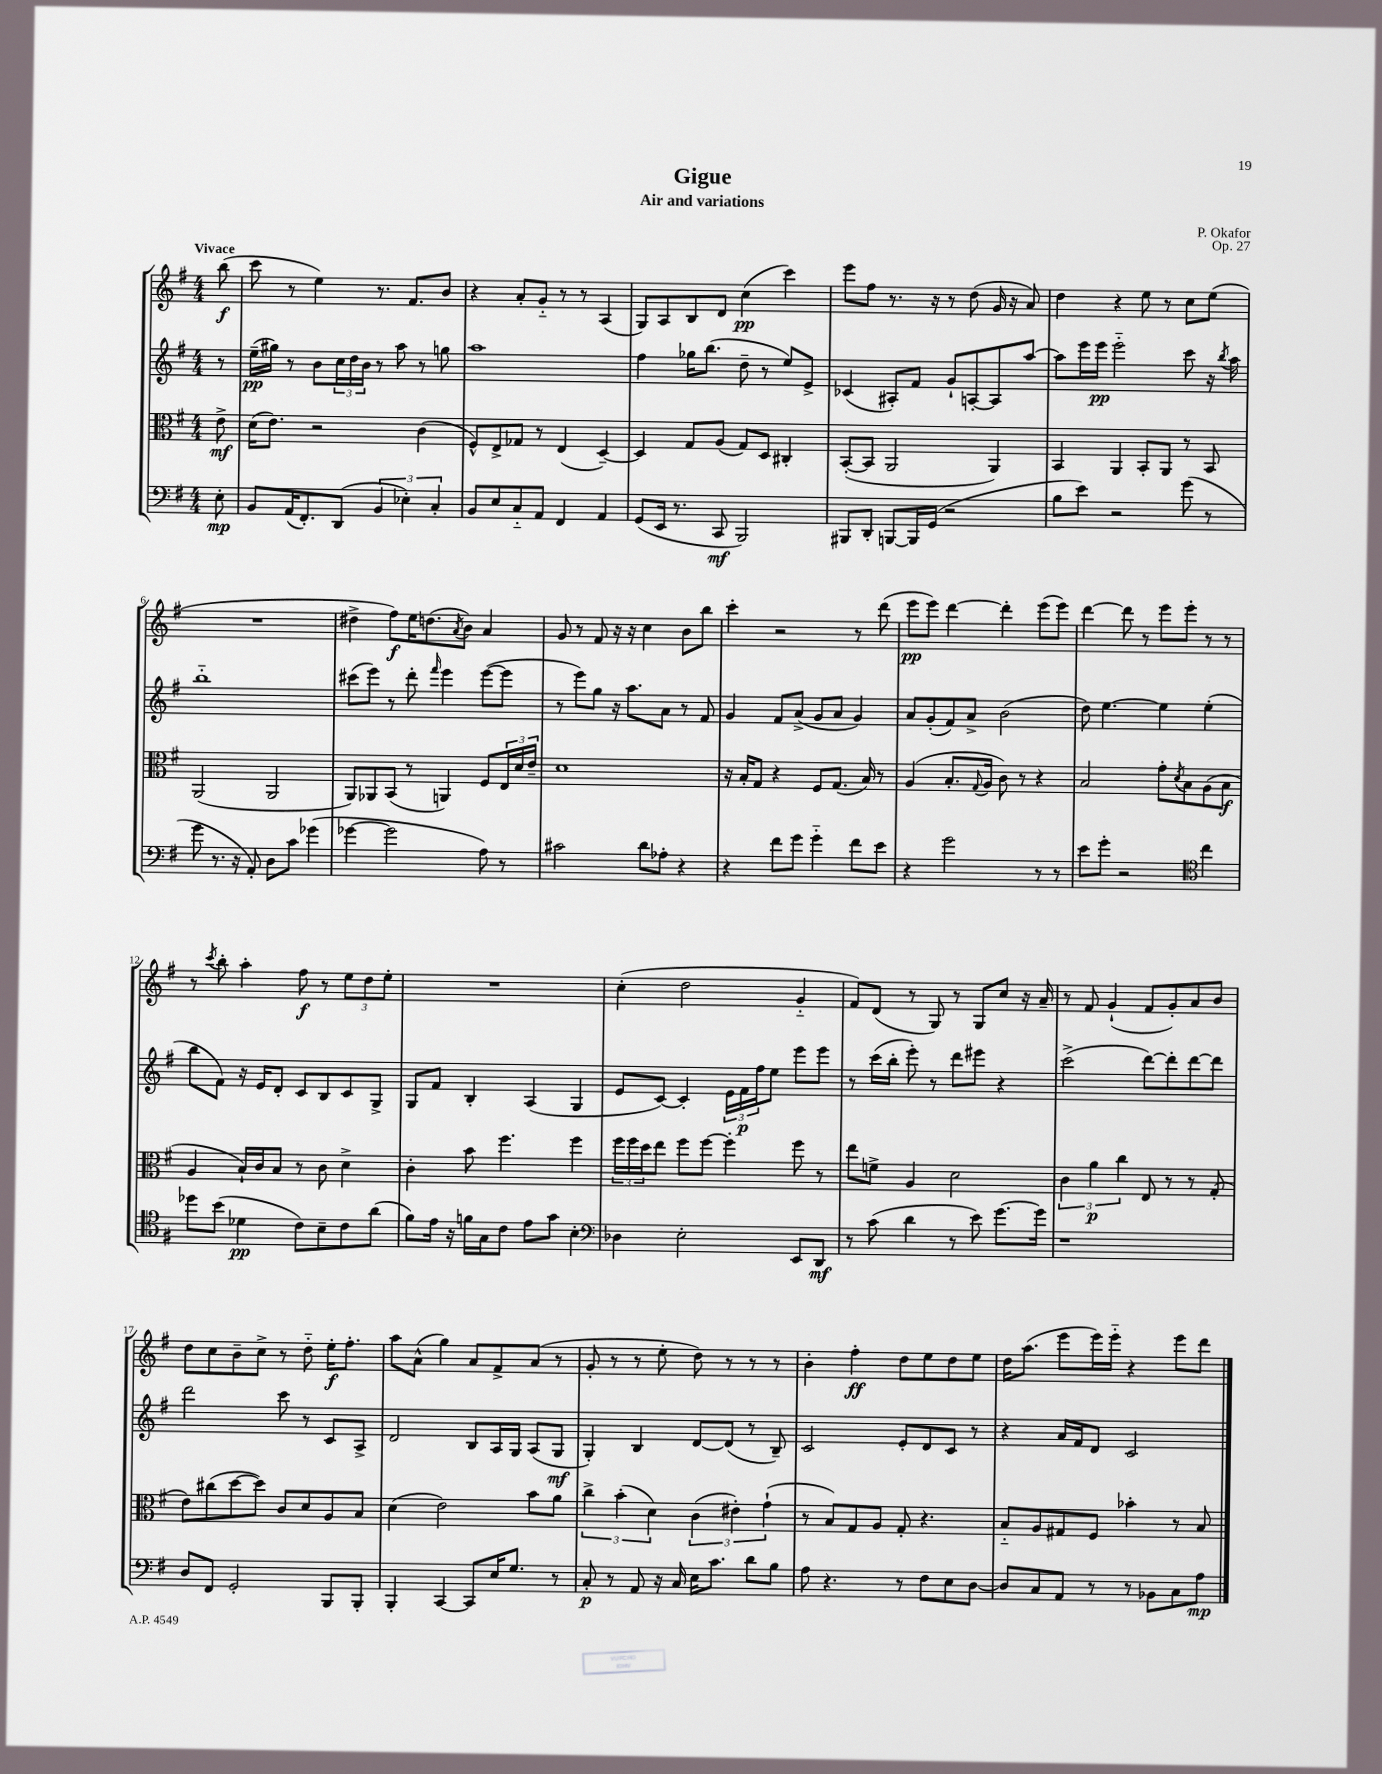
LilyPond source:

\header { title = "Gigue" composer = "P. Okafor" subtitle = "Air and variations" opus = "Op. 27" }
<<
\new StaffGroup <<
\new Staff = "s0" {
    \clef treble \key g \major \numericTimeSignature \time 4/4 \partial 8 \tempo "Vivace"
    b''8\f( |
    c'''8 r8 e''4) r8. fis'8. b'8 |
    r4 a'8-. g'8-_ r8 r8 a4( |
    g8) a8 b8 d'8 c''4\pp( c'''4) |
    e'''8 fis''8 r8. r16 r8 d''8( g'16 r16 a'8) |
    d''4 r4 e''8 r8 c''8 e''8( |
    R1 |
    dis''4-> fis''8\f) e''16 d''8.( \acciaccatura { a'8 } b'8) a'4 |
    g'8 r8 fis'8 r16 r16 c''4 b'8 b''8 |
    c'''4-. r2 r8 d'''8( |
    e'''8\pp e'''8) d'''4~ d'''4-. e'''8( e'''8) |
    d'''4~ d'''8 r8 e'''8 e'''8-. r8 r8 |
    r8 \acciaccatura { c'''8 } b''8-. a''4-. fis''8\f r8 \tuplet 3/2 { e''8 d''8 e''8-. } |
    R1 |
    c''4-.( d''2 g'4-_ |
    fis'8) d'8( r8 g8) r8 g8 c''8 r16 a'16-- |
    r8 fis'8 g'4-!( fis'8 g'8-.) a'8 b'8 |
    d''8 c''8 b'8-- c''8-> r8 d''8-_ e''16-.\f fis''8.-. |
    a''8 a'8-^( g''4) a'8 fis'8-> a'8( r8 |
    g'8-. r8 r8 e''8-. d''8) r8 r8 r8 |
    b'4-. fis''4-.\ff d''8 e''8 d''8 e''8 |
    d''16 a''8.( e'''8 e'''16) e'''16-_ r4 e'''8 d'''8 \bar "|." |
}
\new Staff = "s1" {
    \clef treble \key g \major \numericTimeSignature \time 4/4 \partial 8
    r8 |
    e''16--\pp( gis''16) r8 b'8 \tuplet 3/2 { c''16 d''16 b'16 } r8 a''8 r8 g''8 |
    a''1 |
    fis''4 ges''16 b''8.( d''8-- r8 e''8) e'8-> |
    ces'4( ais8-.) fis'8 g'8-! a8~-. a8 a''8~ |
    a''8 e'''16 e'''16\pp e'''2-_ c'''8 r16 \acciaccatura { b''8 } a''16 |
    b''1-_ |
    cis'''8( e'''8) r8 d'''8-. \grace { fis'''16 } e'''4 e'''8~( e'''8 |
    r8 e'''8) g''8 r16 a''8. a'8 r8 fis'8 |
    g'4 fis'8 a'8->( g'8 a'8 g'4) |
    a'8 g'8-.( fis'8) a'8-> b'2( |
    d''8) e''4.~ e''4 e''4-.( |
    b''8 fis'8) r16 e'16 d'8-. c'8 b8 c'8 g8-> |
    g8 fis'8 b4-. a4( g4 |
    e'8 c'8~) c'4-. \tuplet 3/2 { e'16 fis'16\p fis''16 } e''8 e'''8 e'''8 |
    r8 c'''16( b''16-. e'''8-.) r8 d'''8 eis'''8 r4 |
    c'''2->( d'''8~) d'''8-. d'''8~ d'''8 |
    d'''2 c'''8 r8 c'8 a8-> |
    d'2 b8 a16 g16 a8( g8\mf |
    g4-.) b4 d'8~ d'8( r8 b8--) |
    c'2 e'8-. d'8 c'8 r8 |
    r4 a'16 fis'16 d'8 c'2 \bar "|." |
}
\new Staff = "s2" {
    \clef alto \key g \major \numericTimeSignature \time 4/4 \partial 8
    e'8->\mf |
    d'16( e'8.) r2 c'4( |
    fis8-^) e8-> ges8 r8 e4( d4~--) |
    d4 g8 a8( g8) d8 cis4-. |
    b,8~-.( b,8 a,2 a,4) |
    b,4 a,4 b,8-. a,8 r8 b,8 |
    a,2( a,2 |
    a,8) aes,8 b,8( r8 a,4) fis8 \tuplet 3/2 { e16 d'16 e'16-- } |
    d'1 |
    r16 b16-. g8 r4 fis8 g8.( b16) r8 |
    a4( b8.-. \appoggiatura { g8 } a16 c'8) r8 r4 |
    b2 g'8-. \acciaccatura { d'8 } b8 a8( b8\f |
    a4 b16-!) c'16 b8 r8 c'8 d'4-> |
    c'4-. b'8 fis''4. fis''4 |
    \tuplet 3/2 { fis''16 fis''16 d''16 } e''8 fis''8 fis''8~ fis''4-. fis''8 r8 |
    e''8 f'8-> a4 d'2 |
    \tuplet 3/2 { c'4 a'4\p c''4 } e8 r8 r8 g8-.( |
    e'8) cis''8( d''8~ d''8) c'8 d'8 a8 b8 |
    d'4( e'2) b'8 a'8 |
    \tuplet 3/2 { c''4-> b'4-.( d'4) } \tuplet 3/2 { c'4( eis'4-.) g'4-!( } |
    r8 b8) g8 a8 g8-. r4. |
    b8-_ a8 gis8 fis8 bes'4-. r8 b8 \bar "|." |
}
\new Staff = "s3" {
    \clef bass \key g \major \numericTimeSignature \time 4/4 \partial 8
    e8-.\mp |
    b,8 a,16( fis,8.-.) d,8( \tuplet 3/2 { b,4 ees4-.) c4-. } |
    b,8 e8 c8-_ a,8 fis,4 a,4 |
    g,8( e,16 r8. c,8\mf b,,2) |
    bis,,8 d,8-. b,,8~ b,,16 g,16( r2 |
    b8 e'8) r2 g'8( r8 |
    g'8 r8. r16 a,8-.) d8 c'8 ges'4( |
    ges'4~ ges'2 a8) r8 |
    cis'2 d'8 aes8-. r4 |
    r4 fis'8 g'8 g'4-_ fis'8 e'8 |
    r4 g'2 r8 r8 |
    e'8 g'8-. r2 \clef tenor c''4 |
    des''8 b'8( des'4\pp c'8) b8-- c'8 a'8( |
    fis'8) e'16 r16 f'16 g16 c'8 e'8 g'8 b4-. |
    \clef bass des4 e2-. e,8 d,8\mf |
    r8 c'8( d'4 r8 e'8) g'8.~ g'16 |
    r1 |
    d8 fis,8 g,2-. b,,8 b,,8-. |
    b,,4-. c,4~ c,8 e16 g8. r8 |
    c8-.\p r8 a,8 r16 c16 e16 c'8. d'8 b8 |
    a8 r4. r8 fis8 e8 d8~ |
    d8 c8 a,8 r8 r8 bes,8 c8 a8\mp \bar "|." |
}
>>
>>
